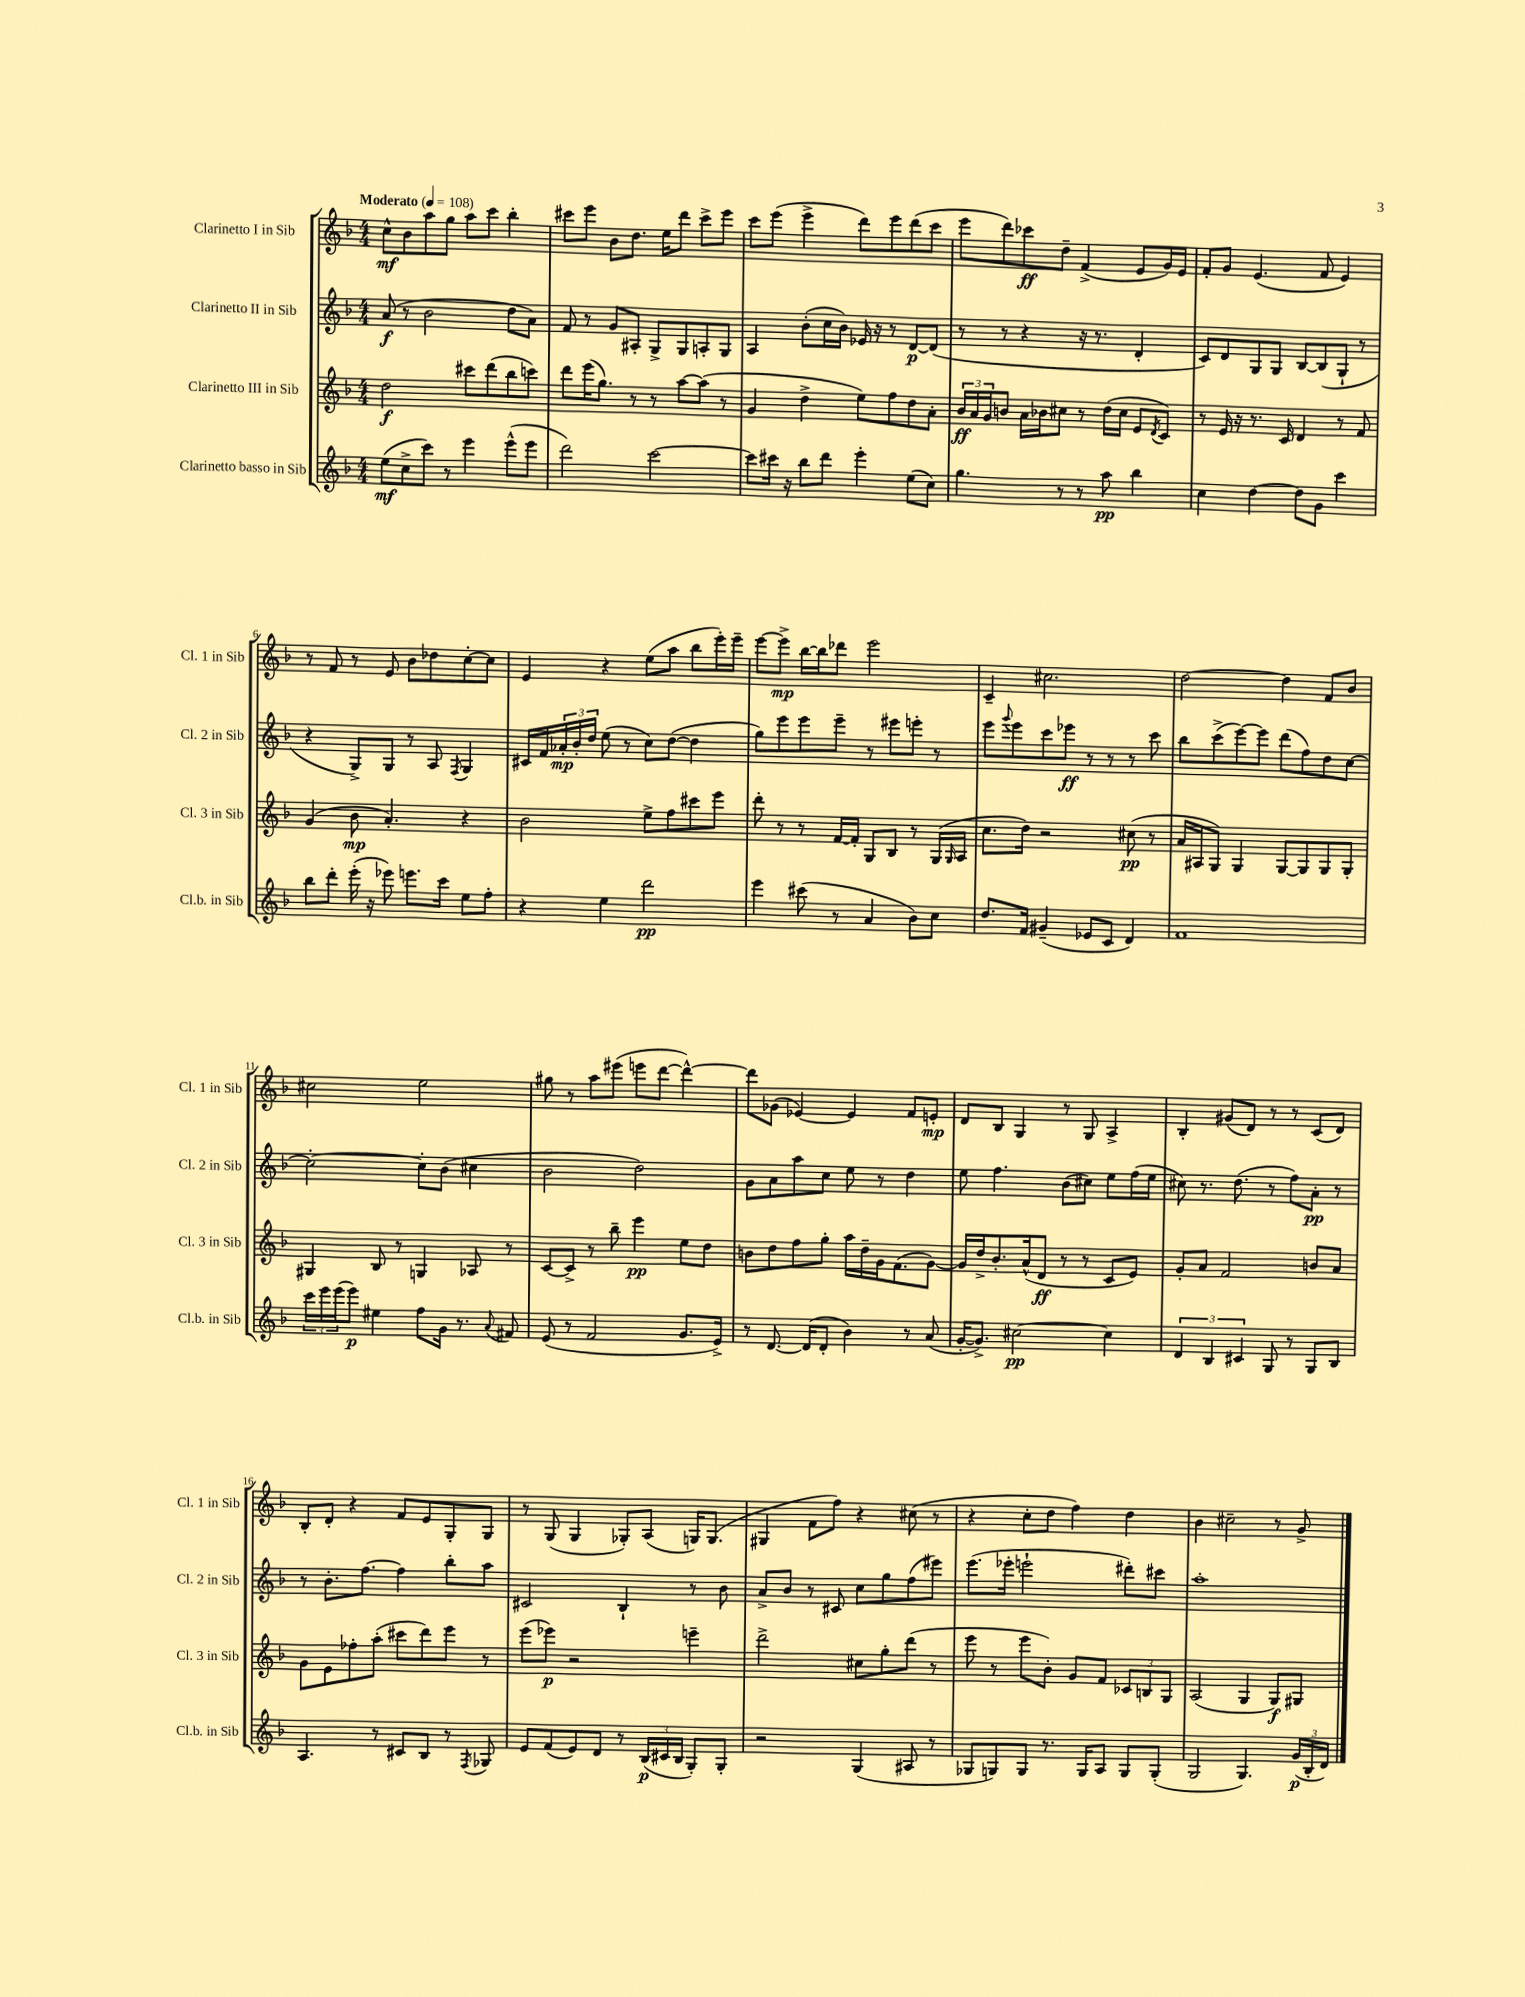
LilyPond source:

<<
\new StaffGroup <<
\new Staff = "s0" \with { instrumentName = "Clarinetto I in Sib" shortInstrumentName = "Cl. 1 in Sib" } {
    \clef treble \key f \major \numericTimeSignature \time 4/4 \tempo "Moderato" 4 = 108
    c''8-^\mf bes'8 a''8 g''8 a''8 c'''8 bes''4-. |
    cis'''8 e'''8 bes'8 d''8. e''16 d'''8 cis'''8-> e'''8 |
    c'''8 e'''8( e'''4-> d'''8) e'''8 d'''8( c'''8 |
    e'''8 d'''8) ces'''8\ff d''8-- f'4->( e'8 g'16) e'16 |
    f'8-. g'8 e'4.( f'8 e'4) |
    r8 f'8 r8 e'8 bes'8 des''8 c''8~-. c''8 |
    e'4 r4 e''8( a''8 bes''8 e'''16-.) e'''16-- |
    e'''8~ e'''8->\mp bes''16~ bes''16 des'''8 e'''2 |
    c'4-- cis''2. |
    d''2~ d''4 f'8 bes'8 |
    cis''2 e''2 |
    gis''8 r8 a''8 eis'''8( e'''8 d'''8~ d'''4~-^) |
    d'''8 ges'8( ees'4~) ees'4 f'8 e'8-.\mp |
    d'8 bes8 g4 r8 g8 a4-> |
    bes4-. gis'8( d'8) r8 r8 c'8( d'8) |
    bes8-. d'8-. r4 f'8 e'8 g8-. g8 |
    r8 g8( g4 ges8-.) a8( g16) g8.( |
    gis4 f'8 f''8) r4 cis''8( r8 |
    r4 c''8-. d''8 f''4) d''4 |
    bes'4 cis''2-- r8 g'8-> \bar "|." |
}
\new Staff = "s1" \with { instrumentName = "Clarinetto II in Sib" shortInstrumentName = "Cl. 2 in Sib" } {
    \clef treble \key f \major \numericTimeSignature \time 4/4
    a'8\f( r8 bes'2 d''8 a'8) |
    f'8 r8 g'8 ais8-. g8-> g8 a8-. g8 |
    a4 bes'8-.( c''16 bes'16) ees'16 r16 r8 d'8~\p d'8( |
    r8 r8 r4 r16 r8. d'4-. |
    c'8) d'8 g8 g8 bes8~ bes8( g8-! r8 |
    r4 g8->) g8 r8 a8 \acciaccatura { f8 } g4 |
    cis'16 f'16 \tuplet 3/2 { aes'16-.\mp bes'16-. d''16 } e''8( r8 c''8) d''8~( d''4 |
    g''8) e'''8 e'''8 e'''8-- r8 eis'''8 e'''8-. r8 |
    e'''8 \appoggiatura { g'''8 } e'''8 c'''8 ees'''8\ff r8 r8 r8 c'''8 |
    bes''8 c'''8->( e'''8~) e'''8 d'''8( f''8) d''8 c''8~ |
    c''2~-. c''8-. bes'8( cis''4 |
    bes'2 d''2) |
    g'8 a'8 a''8 c''8 e''8 r8 d''4 |
    e''8 f''4. bes'8( cis''8) e''8 f''16( e''16 |
    cis''8) r8. d''8.( r8 f''8) a'8-.\pp r8 |
    r8 bes'8.-. f''8.~ f''4 bes''8-. a''8 |
    cis'2 bes4-! r8 bes'8 |
    a'8-> bes'8 r8 cis'8 c''8 g''8 f''8( eis'''8) |
    e'''8.( ees'''16-. e'''2-! dis'''8-.) cis'''8 |
    a''1-. \bar "|." |
}
\new Staff = "s2" \with { instrumentName = "Clarinetto III in Sib" shortInstrumentName = "Cl. 3 in Sib" } {
    \clef treble \key f \major \numericTimeSignature \time 4/4
    d''2\f cis'''8 d'''8( bes''8 c'''8) |
    d'''8 e'''16( g''8.) r8 r8 a''8~ a''8( r8 |
    g'4 d''4-> e''8) f''8 d''8 a'8-. |
    \tuplet 3/2 { bes'16\ff a'16 g'16 } b'8 a'16 bes'16 cis''8 r8 d''16( cis''16 e'8 \acciaccatura { d'8 } c'8) |
    r8 e'16 r16 r8. c'16 d'4 r8 f'8 |
    g'4( bes'8\mp a'4.-.) r4 |
    bes'2 e''8-> f''8 cis'''8 e'''8 |
    d'''8-. r8 r8 f'16~ f'16-. g8 bes8 r8 g16( \grace { g16 } a16 |
    c''8. d''16) r2 cis''8\pp( r8 |
    a'16 ais16 g8) g4 g8~ g8 g8 g8-. |
    gis4 bes8 r8 g4 aes8 r8 |
    c'8~ c'8-> r8 bes''8-- e'''4\pp e''8 d''8 |
    b'8 d''8 f''8 g''8-. a''16 d''16-- g'16 f'8.( g'8~) |
    g'16 d''16-> bes'8.-. a'16-^( d'8\ff r8 r8 c'8 e'8) |
    g'8-. a'8 f'2 b'8 a'8 |
    g'8 e'8 fes''8-. a''8-.( cis'''8 d'''8) e'''8 r8 |
    e'''8( ees'''8\p) r2 e'''4-- |
    d'''2-> cis''8 g''8-. d'''8( r8 |
    e'''8 r8 e'''8 bes'8-.) g'8 f'8 \tuplet 3/2 { ces'8 b8 g8 } |
    a2( g4 g8\f) gis8 \bar "|." |
}
\new Staff = "s3" \with { instrumentName = "Clarinetto basso in Sib" shortInstrumentName = "Cl.b. in Sib" } {
    \clef treble \key f \major \numericTimeSignature \time 4/4
    e''8\mf( c''8-> c'''8) r8 e'''4 e'''8-^( e'''8 |
    d'''2) c'''2~ |
    c'''8 cis'''16 r16 bes''8 d'''8 e'''4-. e''8( c''8) |
    g''4. r8 r8 a''8\pp bes''4 |
    c''4 d''4~ d''8 g'8 c'''4 |
    bes''8 d'''8-. e'''16-.( r16 ees'''8) e'''8. c'''16 e''8 f''8-. |
    r4 e''4 d'''2\pp |
    e'''4 cis'''8( r8 a'4 bes'8) c''8 |
    d''8. f'16 gis'4--( ees'8 c'8 d'4) |
    f'1 |
    \tuplet 3/2 { c'''16 e'''16 e'''16( } e'''8\p) eis''4 f''8 g'16 r8. \appoggiatura { a'8 } fis'8 |
    e'8( r8 f'2 g'8. e'16->) |
    r8 d'8.~ d'16( d'8-. bes'4) r8 a'8( |
    g'16~-. g'8.->) cis''2~\pp cis''4 |
    \tuplet 3/2 { d'4 bes4 cis'4 } g8 r8 g8 bes8 |
    a4. r8 cis'8 bes8 r8 \acciaccatura { f8 } ges8 |
    e'8 f'8( e'8) d'8 r8 \tuplet 3/2 { bes16\p( cis'16 bes16 } g8-.) g8-. |
    r2 g4( ais8 r8 |
    ges8 g8) g8 r8. g16 a8 g8 g8-.( |
    g2 g4.) \tuplet 3/2 { g'16\p( bes16-. d'16) } \bar "|." |
}
>>
>>
